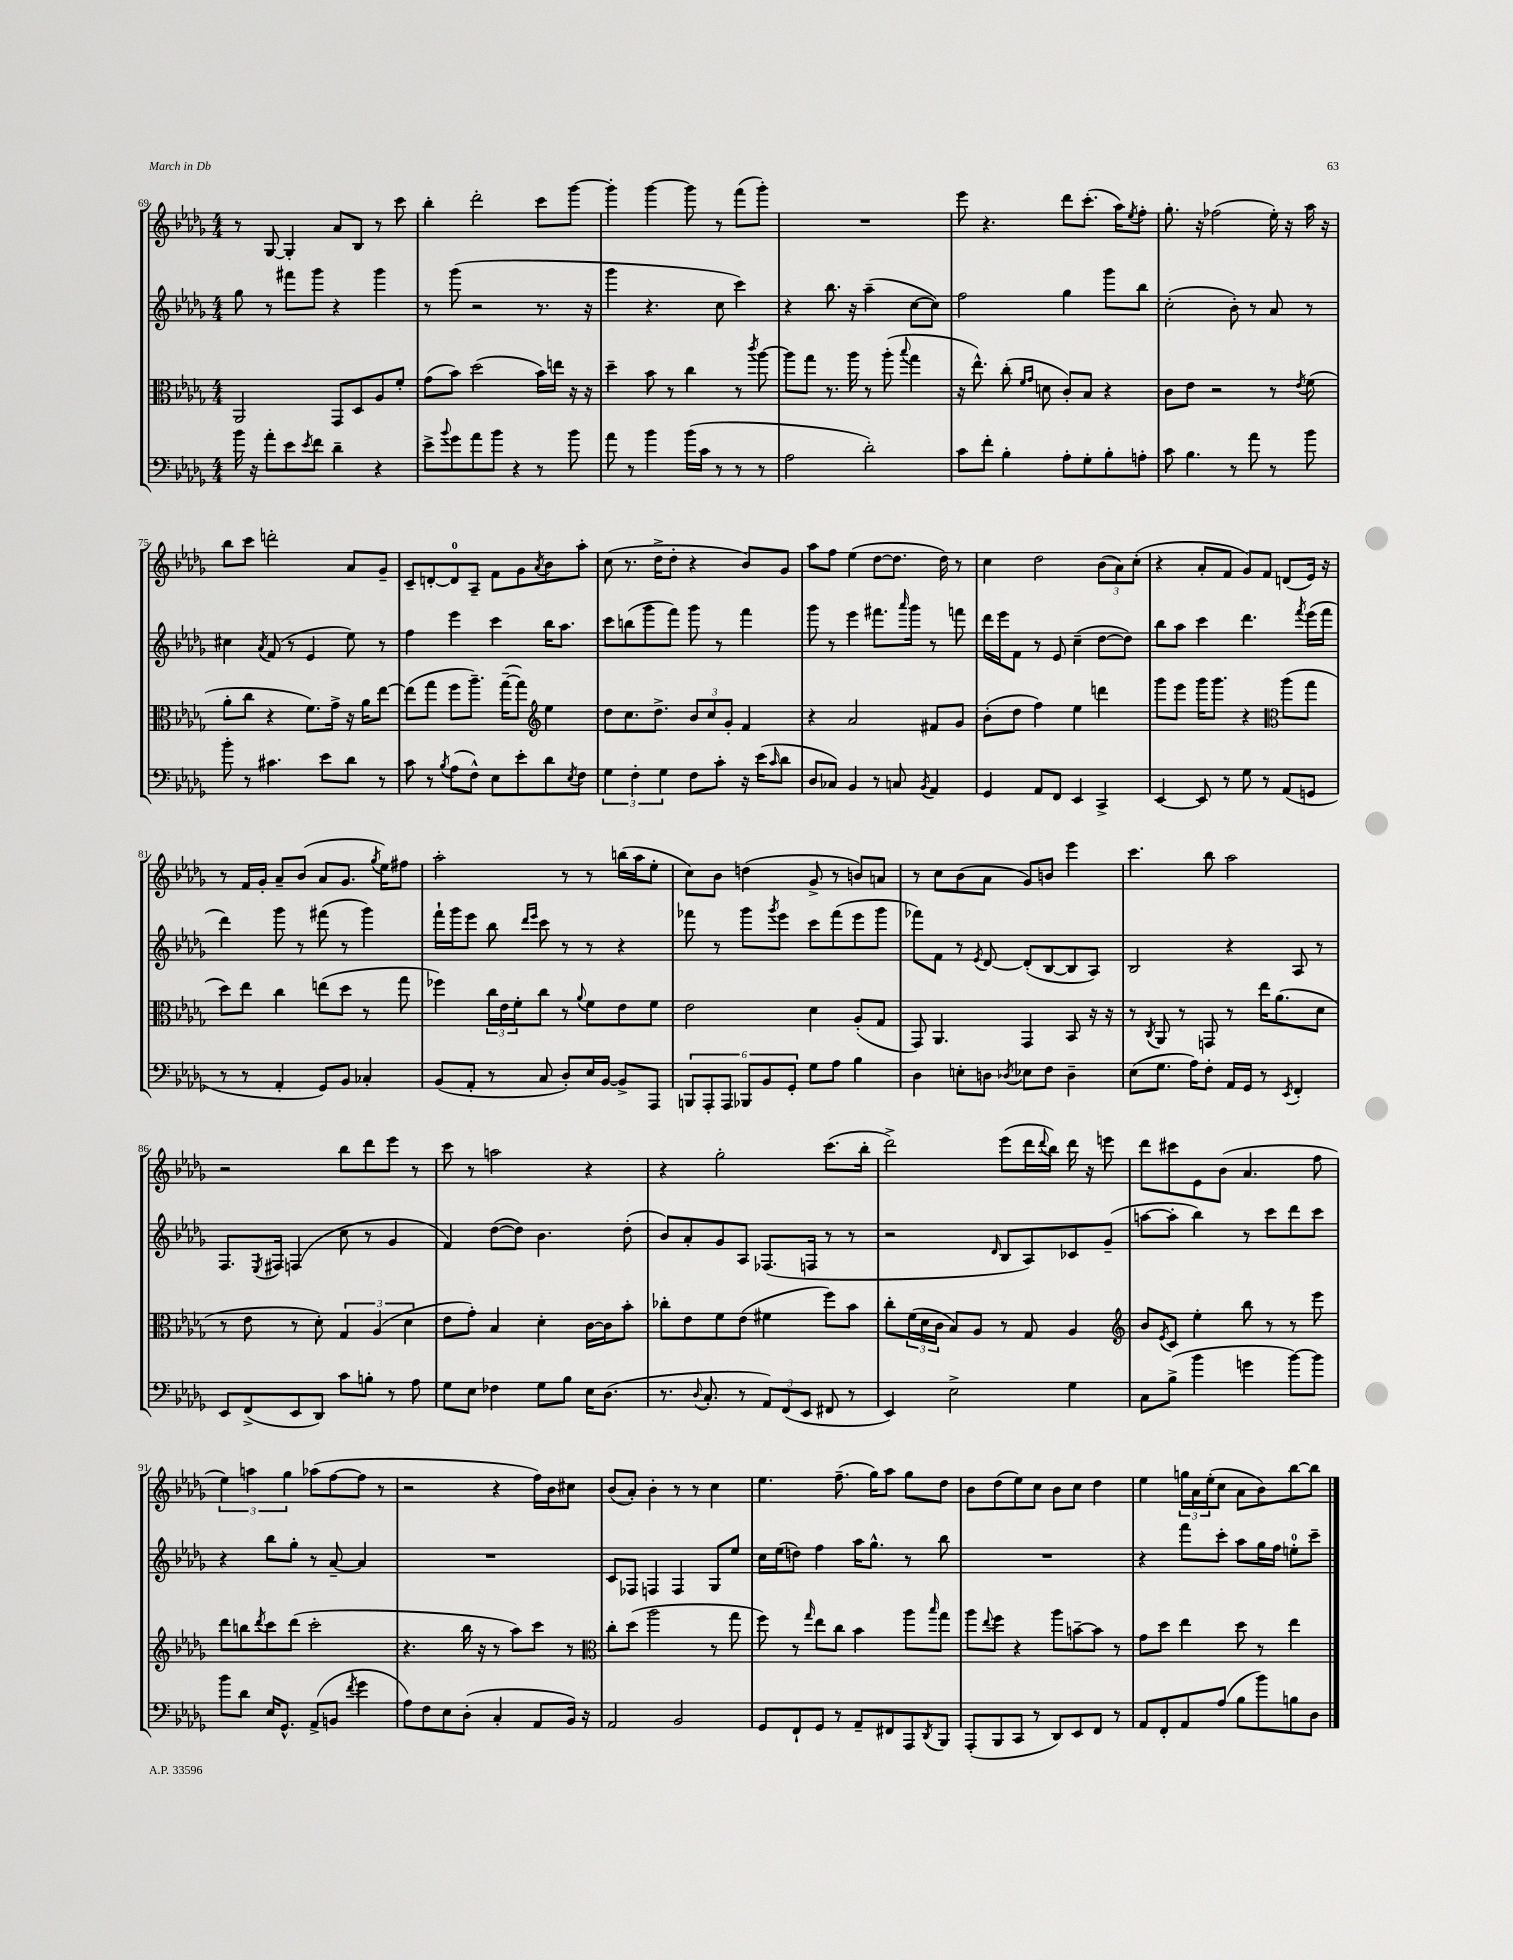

**kern	**kern	**kern	**kern
*part4	*part3	*part2	*part1
*staff4	*staff3	*staff2	*staff1
*clefF4	*clefC3	*clefG2	*clefG2
*k[b-e-a-d-g-]	*k[b-e-a-d-g-]	*k[b-e-a-d-g-]	*k[b-e-a-d-g-]
*M4/4	*M4/4	*M4/4	*M4/4
=69	=69	=69	=69
16b-\	2AA-/	8gg-\	8r
16r	.	.	.
8a-'\L	.	8r	[8G-/
8e-\	.	8fff#X\L	4G-'/]
8qe-/	.	.	.
8f\J	.	8ggg-\J	.
4d-~\	8GG-/L	4r	8a-/L
.	8D-/	.	8B-/J
4r	8A-/	4ggg-\	8r
.	8f'/J	.	8ccc\
=70	=70	=70	=70
8e-^\L	(8g-\L	8r	4bb-'\
8qqb-/	.	.	.
8g-\	8b-\J)	(8ggg-\	.
8a-\	(2dd-\	2r	2ddd-'\
8b-\J	.	.	.
4r	.	.	.
8r	16b-\LL)	8.r	8ccc\L
.	16een\JJ	.	.
8b-\	16r	.	[8ggg-\J
.	16r	16r	.
=71	=71	=71	=71
8a-\	4dd-~\	4ggg-\	4ggg-'\]
8r	.	.	.
4b-\	8b-\	4.r	[4ggg-\
.	8r	.	.
(16b-\LL	4cc\	.	8ggg-\]
16c\JJ	.	.	.
8r	.	8cc\	8r
8r	8r	4ccc\)	(8fff\L
.	8qccc/	.	.
8r	[8aa-\	.	8ggg-'\J)
=72	=72	=72	=72
2A-\	8aa-\L]	4r	1r
.	8gg-\J	.	.
.	8.r	8.bb-\	.
.	16aa-\	16r	.
2d-'\)	8r	(4aa-~\	.
.	(8aa-'\	.	.
.	8qqbb-/	.	.
.	4gg-\	[8cc\L	.
.	.	8cc\J])	.
=73	=73	=73	=73
8c\L	16r	2ff\	8eee-\
.	8.ee-^^\)	.	.
8f'\J	.	.	4.r
4B-'\	(8cc'\	.	.
.	16qqf/LL	.	.
.	16qqg-/JJ	.	.
.	8dn\	.	.
8A-'\L	8c'/L)	4gg-\	8ddd-\L
8G-'\	8B-/J	.	(8.ccc'\J
8B-'\	4r	8ggg-\L	.
.	.	.	16aa-\KL)
.	.	.	8qee-/
8An'\J	.	8bb-\J	8ff'\J
=74	=74	=74	=74
8c\	8c\L	(2cc'\	8.gg-'\
4.B-\	8e-\J	.	.
.	.	.	16r
.	2r	.	(2ff-X\
8r	.	8b-'\)	.
8a-\	.	8r	.
8r	8r	8a-/	16ee-'\)
.	.	.	16r
.	8qe-/	.	.
8b-\	(8f\	8r	16aa-\
.	.	.	16r
!!LO:LB:g=z
=75	=75	=75	=75
8b-'\	8a-'\L	4cc#X\	8bb-\L
8r	8cc\J	.	8ccc\J
.	.	8qa-/	.
4.c#X\	4r	(8f/	2dddn'\
.	.	8r	.
.	8.f\L)	4e-/	.
8e-\L	.	.	.
.	16g-^\Jk	.	.
8d-\J	16r	8ee-\)	8a-/L
.	16a-\KL	.	.
8r	[8ee-\J	8r	8g-~/J
=76	=76	=76	=76
8c\	(8ee-\L]	4ff\	8c~/L
8r	8gg-\J	.	[8dn'/
8qB-/	.	.	.
(8A-\L	8ff\L	4eee-\	8d/]
8F^^\J)	8.aa-~\J)	.	8A-~/J
8E-\L	.	4ccc\	8f\L
.	([16gg-~\KL	.	.
8e-'\	8gg-\J])	.	8g-\
*	*clefG2	*	*
.	.	.	8qa-/
8d-\	4ee-\	16bb-\KL	8b-\
.	.	8.aa-\J	.
8qE-/	.	.	.
8F\J	.	.	8aa-'\J
=77	=77	=77	=77
6G-\	8dd-\L	8ccc\L	(8cc\
.	8.cc\	(8bbn\	8.r
6F'\	.	.	.
.	.	8ggg-\	.
.	8.dd-^\J	.	16dd-^\KL
6G-\	.	.	.
.	.	8fff\J)	8dd-'\J
8F\L	12b-/L	8ggg-\	4r
.	12cc/	.	.
8c'\J	.	8r	.
.	12g-'/J	.	.
16r	4f/	4fff\	8b-/L)
(16e-\KL	.	.	.
16qqc/	.	.	.
8d-\J	.	.	8g-/J
=78	=78	=78	=78
8D-/L	4r	8ggg-\	8aa-\L
8C-X/J)	.	8r	8ff\J
4BB-/	2a-/	4eee-\	(4ee-\
8r	.	8.fff#X\L	[8dd-\L
8Cn/	.	.	8.dd-\J]
.	.	16qqaaa-/	.
.	.	16ggg-\Jk	.
8qBB-/	.	.	.
4AA-/	8f#X/L	8r	.
.	.	.	16dd-\)
.	8g-/J	8fffn\	8r
=79	=79	=79	=79
4GG-/	(8b-'\L	16ddd-\LL	4cc\
.	.	16eee-\J	.
.	8dd-\J	8f\J	.
8AA-/L	4ff\)	8r	2dd-\
8FF/J	.	8e-/	.
4EE-/	4ee-\	(4cc~\	.
4CC^/	4dddn\	[8dd-\L	(12b-\L
.	.	.	12a-\)
.	.	8dd-\J])	.
.	.	.	(12cc'\J
=80	=80	=80	=80
[4EE-/	8ggg-\L	8bb-\L	4r
.	8eee-\J	8aa-\J	.
8EE-/]	16ggg-\KL	4ccc\	8a-'/L
.	8.ggg-\J	.	.
8r	.	.	8f/J
8G-\	4r	4.ddd-\	8g-/L)
8r	.	.	8f/J
*	*clefC3	*	*
(8AA-/L	(8aa-\L	.	(8dn/L
.	.	8qfff/	.
8GGn/J	8gg-\J	(16eee-\LL	16e-/Jk)
.	.	16fff\JJ	16r
!!LO:LB:g=z
=81	=81	=81	=81
8r	8dd-\L)	4ddd-\)	8r
8r	8ee-\J	.	16f/LL
.	.	.	16g-'/JJ
4AA-'/	4cc\	8ggg-\	8a-~/L
.	.	8r	(8b-/J
8GG-/L)	(8een\L	(8fff#X\	8a-/L
8BB-/J	8dd-\J	8r	8.g-/J
4C-X'/	8r	4ggg-\)	.
.	.	.	8qgg-/
.	.	.	16ee-\KL)
.	8gg-\	.	8ff#X\J
=82	=82	=82	=82
(8BB-/L	4ff-X\)	16fff`\LL	2aa-'\
.	.	16ggg-\J	.
8AA-'/J	.	8eee-\J	.
8r	24cc\LL	8bb-\	.
.	24e-\	.	.
.	24f'\J	.	.
.	.	16qqddd-/LL	.
.	.	16qqeee-/JJ	.
8C/	8cc\J	8ccc\	.
8D-'/L)	8r	8r	8r
.	8qqa-/	.	.
16E-/L	8f\L	8r	8r
[16BB-/JJ	.	.	.
8BB-^/L]	8e-\	4r	(16bbn\LL
.	.	.	16aa-\J
8AAA-/J	8f\J	.	8ee-'\J
=83	=83	=83	=83
12BBBn/L	2e-\	8fff-X\	8cc\L)
12AAA-'/	.	.	.
.	.	8r	8b-\J
12AAA-/J	.	.	.
12BBB-X/L	.	8ggg-\L	(4ddn\
12BB-/	.	.	.
.	.	8qggg-/	.
.	.	8eee-\J	.
12GG-'/J	.	.	.
8G-\L	4d-\	8ccc\L	8g-^/
8A-\J	.	(8fff-\	8r
4B-\	(8A-'/L	8eee-\	8bn/L)
.	8G-/J	8ggg-\J	8an/J
=84	=84	=84	=84
4D-\	8GG-/)	8fff-X\L)	8r
.	4.AA-/	8f\J	8cc\L
8En'\L	.	8r	(8b-\
.	.	8qe-/	.
8Dn\J	.	[8d-/	8a-\J
8qD-X/	.	.	.
8E-X\L	4GG-/	(8d-'/L]	8g-/L)
8F\J	.	[8B-/	8bn/J
4D-~\	8BB-/	8B-/]	4eee-\
.	16r	8A-/J)	.
.	16r	.	.
=85	=85	=85	=85
(8E-\L	8r	2B-/	4.ccc\
.	8qC/	.	.
8.G-\J	8AA-/	.	.
.	8r	.	.
16A-\KL)	.	.	.
8F'\J	8GGn/	.	8bb-\
16AA-/LL	8r	4r	2aa-\
16GG-/JJ	.	.	.
8r	16ee-\KL	.	.
.	(8.a-\	.	.
8qEE-/	.	.	.
4FF'/	.	8A-/	.
.	8d-\J	8r	.
!!LO:LB:g=z
=86	=86	=86	=86
8EE-/L	8r	8.F/L	2r
(8FF^/	8e-\	.	.
.	.	8qE-/	.
.	.	16F#X/Jk	.
8EE-/	8r	(4Fn/	.
8DD-/J)	8d-'\)	.	.
8c\L	6G-/	8cc\	8bb-\L
8Bn'\J	.	8r	8ddd-\
.	(6A-/	.	.
8r	.	4g-/	8eee-\J
.	6d-\	.	.
8A-\	.	.	8r
=87	=87	=87	=87
8G-\L	8e-\L	4f/)	8ccc\
8E-\J	8g-'\J)	.	8r
4F-X\	4B-/	([8dd-\L	2aan\
.	.	8dd-\J])	.
8G-\L	4d-'\	4.b-\	.
8B-\J	.	.	.
16E-\KL	[16c\LL	.	4r
(8.D-\J	16c\J]	.	.
.	8b-'\J	(8dd-'\	.
=88	=88	=88	=88
8.r	8cc-X'\L	8b-/L)	4r
.	8e-\	8a-'/	.
8qqD-/	.	.	.
8.C'/	.	.	.
.	8f\	8g-/	2gg-'\
8r	(8e-\J	8A-/J	.
12AA-/L)	4f#X\	(8.F-X/L	.
(12FF/	.	.	.
12EE-/J	.	.	.
.	.	16Fn/Jk	.
8FF#X/	8ff\L)	8r	(8.ccc\L
8r	8b-\J	8r	.
.	.	.	16bb-'\Jk
=89	=89	=89	=89
4EE-/)	8cc'\L	2r	2ddd-^\)
.	(24f\L	.	.
.	24d-\	.	.
.	24c\JJ	.	.
2E-^\	8B-/L)	.	.
.	8A-/J	.	.
.	.	16qqd-/	.
.	8r	8B-/L	(8eee-\L
.	8G-/	8A-/)	16ddd-\L
.	.	.	8qqddd-/
.	.	.	16bb-\JJ)
4G-\	4A-/	8c-X/	16ddd-\
.	.	.	16r
.	.	(8g-~/J	8eeen\
=90	=90	=90	=90
*	*clefG2	*	*
8C\L	8b-/L	[8aan\L	8ddd-\L
.	8qe-/	.	.
(8B-^\J	8c/J	8aa'\J]	8ccc#X\
4b-\	4ee-'\	4bb-\)	8e-\
.	.	.	(8b-\J
4gn\	8bb-\	8r	4.a-/
.	8r	8ccc\L	.
[8b-\L)	8r	8ddd-\	.
8b-\J]	8eee-\	8ccc\J	8ff\
!!LO:LB:g=z
=91	=91	=91	=91
8b-\L	8ddd-\L	4r	6ee-\)
8d-\J	8bbn\	.	.
.	.	.	6aan\
.	8qddd-/	.	.
16E-/KL	8ccc\	8bb-\L	.
8.GG-^^/J	.	.	.
.	.	.	6gg-\
.	(8ddd-\J	8gg-'\J	.
(8AA-^/L	2ccc'\	8r	(8aa-X\L
8BBn/J	.	[8a-~/	[8ff\
8qf/	.	.	.
4g-\	.	4a-/]	8ff\J]
.	.	.	8r
=92	=92	=92	=92
8A-\L)	4.r	1r	2r
8F\	.	.	.
8E-\	.	.	.
(8D-'\J	16bb-\	.	.
.	16r	.	.
4C'/	8r	.	4r
.	8aa-\L)	.	.
8AA-/L	8ccc\J	.	16ff\LL)
.	.	.	16b-\J
16BB-/Jk)	8r	.	8cc#X\J
16r	.	.	.
=93	=93	=93	=93
*	*clefC3	*	*
2AA-/	8cc'\L	8c/L	(8b-/L
.	(8dd-\J	8F-X/J	8a-'/J)
.	2aa-\	4Fn/	4b-'\
2BB-/	.	4F/	8r
.	.	.	8r
.	8r	8G-/L	4cc\
.	8gg-\	8ee-/J	.
=94	=94	=94	=94
8GG-/L	8ff\)	16cc\LL	4.ee-\
.	.	(16ee-\J	.
8FF`/	8r	8ddn\J)	.
.	16qqgg-/	.	.
8GG-/J	8ee-\L	4ff\	.
8r	8cc\J	.	(8.ff~\
8AA-~/L	4b-\	16aa-\KL	.
.	.	8.gg-^^\J	16gg-\KL)
8FF#X/	.	.	8aa-\J
8AAA-/	8aa-\L	8r	8gg-\L
8qDD-/	16qqbb-/	.	.
8BBB-/J	8gg-\J	8bb-\	8dd-\J
=95	=95	=95	=95
(8AAA-'/L	8aa-\L	1r	8b-\L
.	8qqee-/	.	.
8BBB-/	8ff\J	.	(8dd-\
8CC/J	4r	.	8ee-\)
8r	.	.	8cc\J
8DD-/L)	8aa-\L	.	8b-\L
8EE-/	[8bn~\	.	8cc\J
8FF/J	8b\J]	.	4dd-\
8r	8r	.	.
=96	=96	=96	=96
8AA-/L	8g-\L	4r	4ee-\
8FF'/	8dd-\J	.	.
8AA-/	4ee-\	8fff\L	24ggn\LL
.	.	.	24a-\
.	.	.	(24ee-'\J
(8A-/J	.	8ccc'\J	8cc\J
8B-\L	8dd-\	8aa-\L	8a-\L
8b-\)	8r	16gg-\L	8b-\)
.	.	16ff\JJ	.
8Bn\	4ee-\	8een'\L	[8bb-\
8D-\J	.	8ccc~\J	8bb-\J]
==	==	==	==
*-	*-	*-	*-
